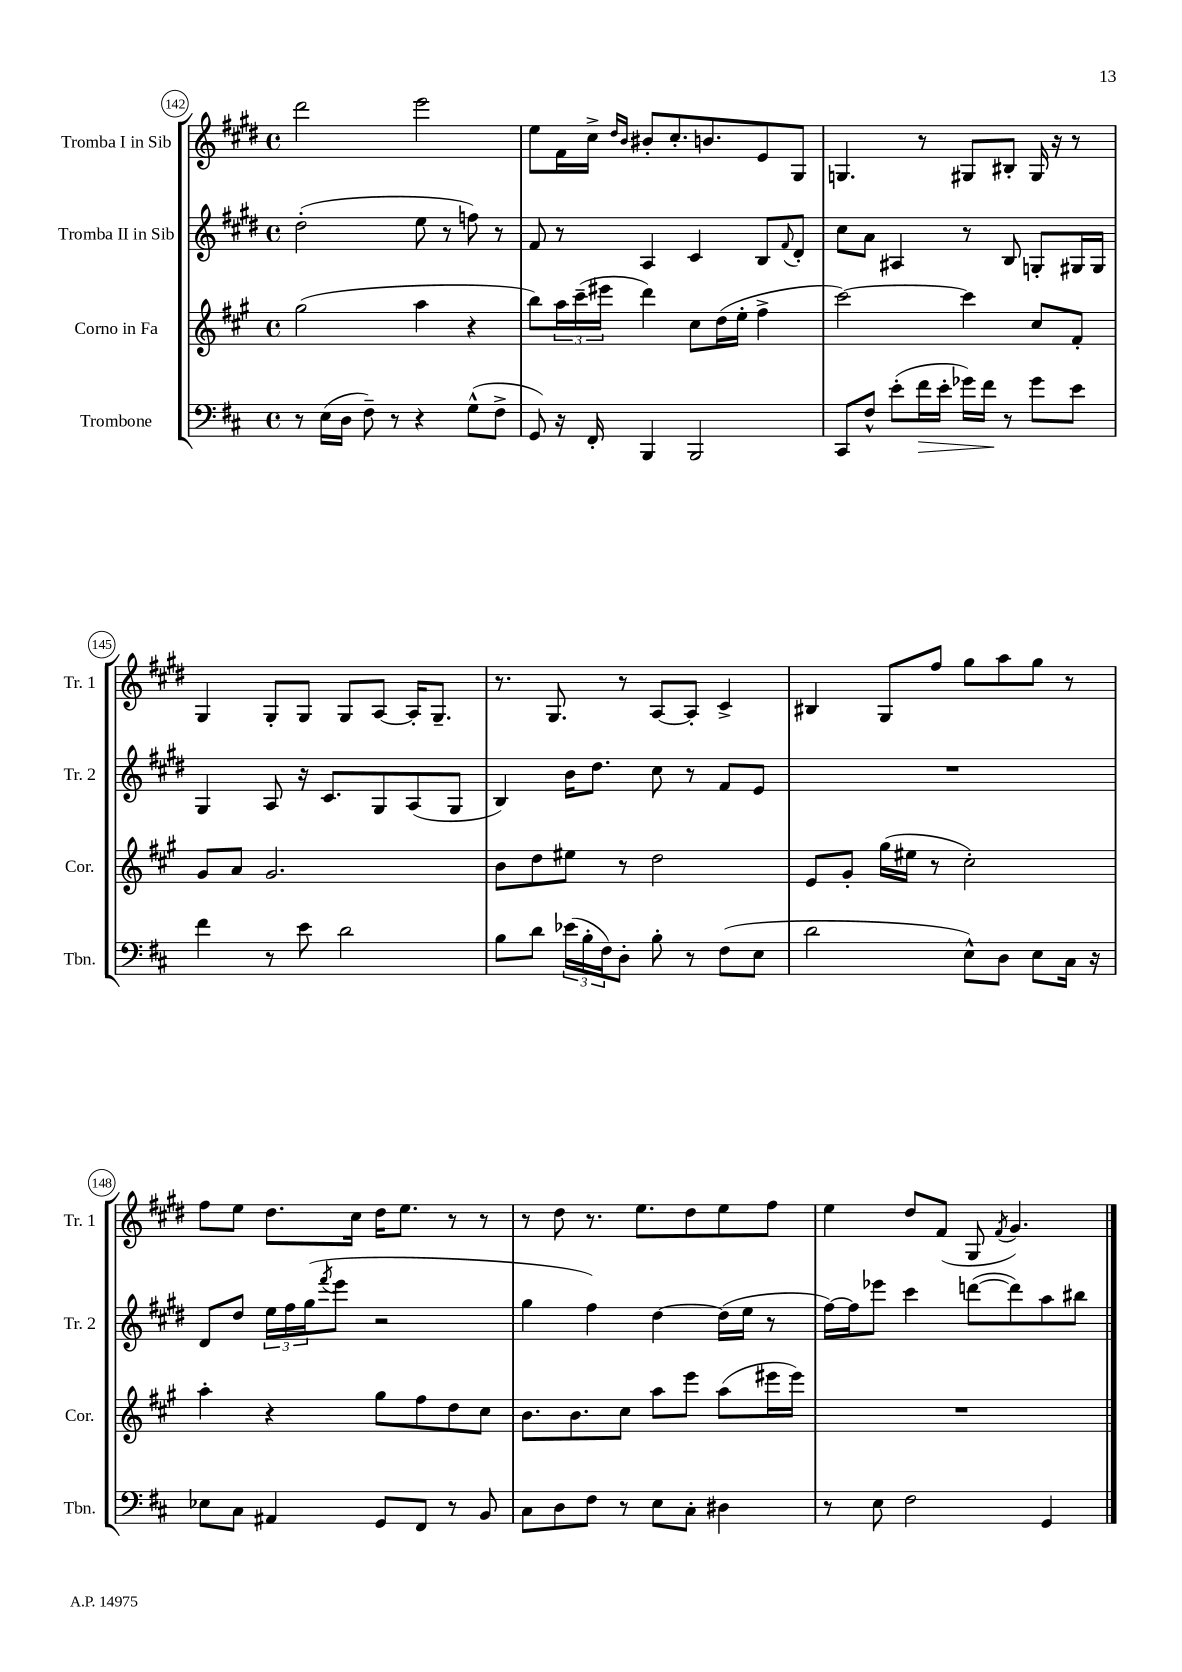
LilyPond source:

<<
\new StaffGroup <<
\new Staff = "s0" \with { instrumentName = "Tromba I in Sib" shortInstrumentName = "Tr. 1" } {
    \clef treble \key e \major \defaultTimeSignature \time 4/4
    dis'''2 e'''2 |
    e''8 fis'16 cis''16-> \grace { dis''16 b'16 } bis'8-. cis''8.-. b'8. e'8 gis8 |
    g4. r8 gis8 bis8-. gis16 r16 r8 |
    gis4 gis8-. gis8 gis8 a8~ a16-. gis8.-- |
    r8. gis8. r8 a8~ a8-. cis'4-> |
    bis4 gis8 fis''8 gis''8 a''8 gis''8 r8 |
    fis''8 e''8 dis''8. cis''16 dis''16 e''8. r8 r8 |
    r8 dis''8 r8. e''8. dis''8 e''8 fis''8 |
    e''4 dis''8 fis'8( gis8 \acciaccatura { fis'8 } gis'4.) \bar "|." |
}
\new Staff = "s1" \with { instrumentName = "Tromba II in Sib" shortInstrumentName = "Tr. 2" } {
    \clef treble \key e \major \defaultTimeSignature \time 4/4
    dis''2-.( e''8 r8 f''8) r8 |
    fis'8 r8 a4 cis'4 b8 \appoggiatura { fis'8 } dis'8-. |
    cis''8 a'8 ais4 r8 b8 g8-. gis16 gis16 |
    gis4 a8 r16 cis'8. gis8 a8( gis8 |
    b4) b'16 dis''8. cis''8 r8 fis'8 e'8 |
    R1 |
    dis'8 dis''8 \tuplet 3/2 { e''16 fis''16 gis''16( } \acciaccatura { fis'''8 } e'''8 r2 |
    gis''4 fis''4) dis''4~ dis''16( e''16 r8 |
    fis''16~) fis''16 ees'''8 cis'''4 d'''8~( d'''8) a''8 bis''8 \bar "|." |
}
\new Staff = "s2" \with { instrumentName = "Corno in Fa" shortInstrumentName = "Cor." } {
    \clef treble \key a \major \defaultTimeSignature \time 4/4
    gis''2( a''4 r4 |
    b''8) \tuplet 3/2 { a''16 cis'''16--( eis'''16 } d'''4) cis''8 d''16( e''16-. fis''4-> |
    cis'''2~) cis'''4 cis''8 fis'8-. |
    gis'8 a'8 gis'2. |
    b'8 d''8 eis''8 r8 d''2 |
    e'8 gis'8-. gis''16( eis''16 r8 cis''2-.) |
    a''4-. r4 gis''8 fis''8 d''8 cis''8 |
    b'8. b'8. cis''8 a''8 e'''8 a''8( eis'''16 eis'''16) |
    R1 \bar "|." |
}
\new Staff = "s3" \with { instrumentName = "Trombone" shortInstrumentName = "Tbn." } {
    \clef bass \key d \major \defaultTimeSignature \time 4/4
    r8 e16( d16 fis8--) r8 r4 g8-^( fis8-> |
    g,8) r16 fis,16-. b,,4 b,,2 |
    cis,8 fis8-^ e'8-.( fis'16\> e'16-. ges'16) fis'16\! r8 ges'8 e'8 |
    fis'4 r8 e'8 d'2 |
    b8 d'8 \tuplet 3/2 { ees'16( b16-. fis16) } d8-. b8-. r8 fis8( e8 |
    d'2 e8-^) d8 e8 cis16 r16 |
    ees8 cis8 ais,4 g,8 fis,8 r8 b,8 |
    cis8 d8 fis8 r8 e8 cis8-. dis4 |
    r8 e8 fis2 g,4 \bar "|." |
}
>>
>>
\layout { \context { \Score currentBarNumber = #142 \override BarNumber.stencil = #(make-stencil-circler 0.1 0.3 ly:text-interface::print) } }
